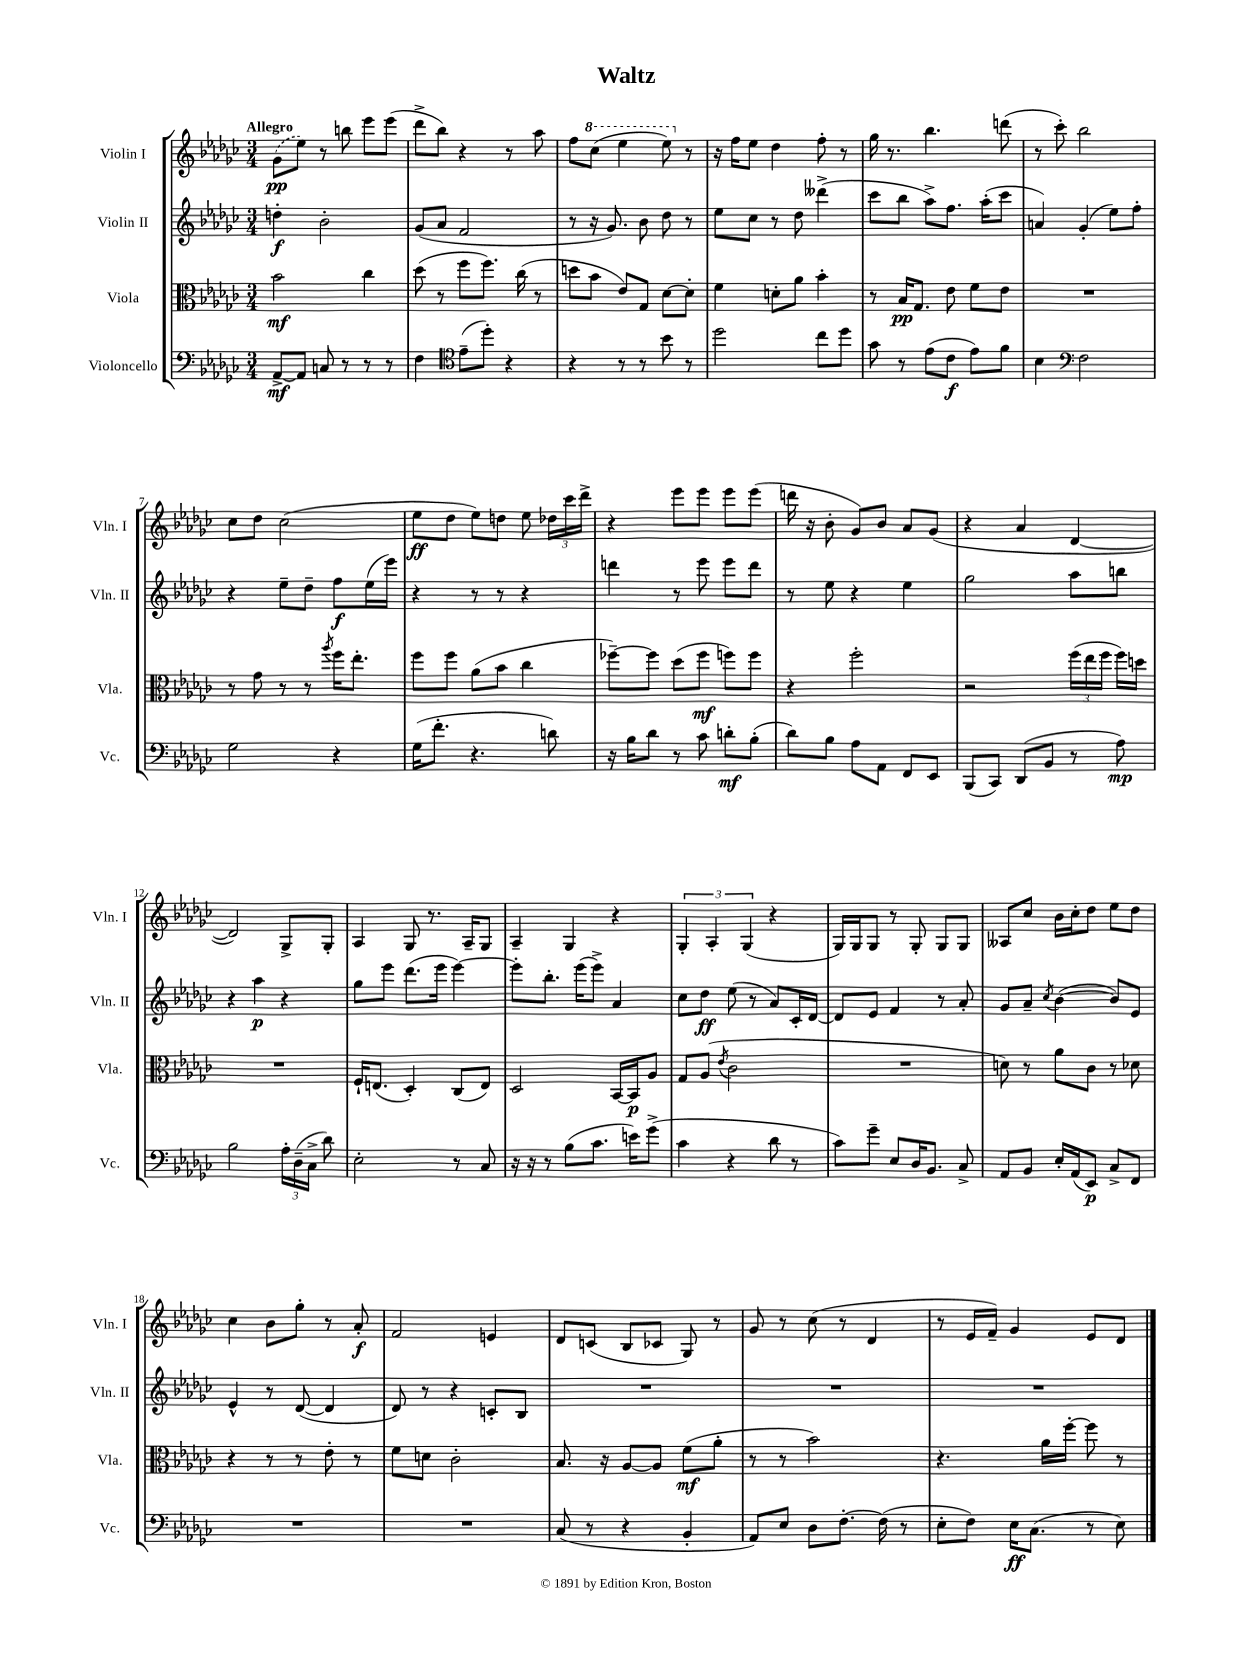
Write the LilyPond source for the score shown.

\header { title = "Waltz" }
<<
\new StaffGroup <<
\new Staff = "s0" \with { instrumentName = "Violin I" shortInstrumentName = "Vln. I" } {
    \clef treble \key ges \major \numericTimeSignature \time 3/4 \tempo "Allegro"
    \autoBeamOff \once \slurDashed ges'8[\pp( ees''8]) r8 b''8 ees'''8[ ees'''8]( |
    des'''8[-> bes''8]) r4 r8 aes''8 |
    f''8[ \ottava #1 ces'''8]( ees'''4 ees'''8) \ottava #0 r8 |
    r16 f''16[ ees''8] des''4 f''8-. r8 |
    ges''16 r8. bes''4. d'''8( |
    r8 ces'''8-.) bes''2 |
    ces''8[ des''8] ces''2( |
    ees''8[\ff des''8] ees''8[) d''8] ees''8 \tuplet 3/2 { des''16[ ces'''16 des'''16]-> } |
    r4 ees'''8[ ees'''8] ees'''8[ ees'''8]( |
    d'''16 r16 bes'8-. ges'8[) bes'8] aes'8[ ges'8]( |
    r4 aes'4 des'4~ |
    des'2) ges8[-> ges8]-. |
    aes4 ges8 r8. aes16[-- ges8] |
    aes4-- ges4 r4 |
    \tuplet 3/2 { ges4-. aes4-. ges4( } r4 |
    ges16[) ges16 ges8] r8 ges8-. ges8[ ges8] |
    aeses8[ ces''8] bes'16[ ces''16-. des''8] ees''8[ des''8] |
    ces''4 bes'8[ ges''8]-. r8 aes'8-.\f |
    f'2 e'4 |
    des'8[ c'8]( bes8[ ces'8] ges8) r8 |
    ges'8 r8 ces''8( r8 des'4 |
    r8 ees'16[ f'16]--) ges'4 ees'8[ des'8] \bar "|." |
}
\new Staff = "s1" \with { instrumentName = "Violin II" shortInstrumentName = "Vln. II" } {
    \clef treble \key ges \major \numericTimeSignature \time 3/4
    \autoBeamOff d''4-.\f bes'2-. |
    ges'8[( aes'8] f'2 |
    r8 r16 ges'8.) bes'8 des''8 r8 |
    ees''8[ ces''8] r8 des''8 deses'''4->( |
    ces'''8[ bes''8] aes''8[->) f''8.] aes''16[-.( ces'''8] |
    a'4) ges'4-.( ees''8[) f''8]-. |
    r4 ees''8[-- des''8]-- f''8[\f ees''16( ees'''16]) |
    r4 r8 r8 r4 |
    d'''4 r8 ees'''8 ees'''8[ d'''8] |
    r8 ees''8 r4 ees''4 |
    ges''2 aes''8[ b''8] |
    r4 aes''4\p r4 |
    ges''8[ ees'''8] des'''8.[( ees'''16] ees'''4~) |
    ees'''8[-. bes''8.]-. ees'''16[( ees'''8]->) aes'4 |
    ces''8[ des''8]\ff ees''8( r8 aes'8[) ces'16-. des'16]~ |
    des'8[ ees'8] f'4 r8 aes'8-. |
    ges'8[ aes'8]-- \acciaccatura { ces''8 } bes'4~( bes'8[) ees'8] |
    ees'4-^ r8 des'8~( des'4 |
    des'8) r8 r4 c'8[-. bes8] |
    R2. |
    R2. |
    R2. \bar "|." |
}
\new Staff = "s2" \with { instrumentName = "Viola" shortInstrumentName = "Vla." } {
    \clef alto \key ges \major \numericTimeSignature \time 3/4
    \autoBeamOff bes'2\mf ces''4 |
    des''8( r8 f''8[ f''8.]) ces''16( r8 |
    d''8[ bes'8] ees'8[) ges8] des'8[~ des'8]-. |
    f'4 d'8[-. aes'8] bes'4-. |
    r8 bes16[\pp ges8.] ees'8 f'8[ ees'8] |
    R2. |
    r8 ges'8 r8 r8 \acciaccatura { aes''8 } f''16[ ees''8.]-. |
    f''8[ f''8] aes'8[( bes'8] ces''4 |
    fes''8[~--) fes''8] des''8[( fes''8]\mf f''8[) f''8] |
    r4 f''2-. |
    r2 \tuplet 3/2 { f''16[( ees''16 f''16] } f''16[) d''16] |
    R2. |
    f16[-! e8.]( des4-.) ces8[( e8]) |
    des2 bes,16[~ bes,16\p aes8] |
    ges8[ aes8]( \acciaccatura { ees'8 } ces'2 |
    R2. |
    d'8) r8 aes'8[ ces'8] r8 des'8 |
    r4 r8 r8 ees'8-. r8 |
    f'8[ d'8] ces'2-. |
    bes8. r16 aes8[~ aes8] f'8[\mf( aes'8]-. |
    r8 r8 bes'2) |
    r4. aes'16[ f''16]~-. f''8 r8 \bar "|." |
}
\new Staff = "s3" \with { instrumentName = "Violoncello" shortInstrumentName = "Vc." } {
    \clef bass \key ges \major \numericTimeSignature \time 3/4
    \autoBeamOff aes,8[~->\mf aes,8] c8 r8 r8 r8 |
    f4 \clef tenor ees'8[--( des''8]-.) r4 |
    r4 r8 r8 bes'8 r8 |
    des''2 ces''8[ des''8] |
    ges'8 r8 ees'8[( ces'8]\f ees'8[) f'8] |
    bes4 \clef bass f2 |
    ges2 r4 |
    ges16[( f'8.]-. r4. d'8) |
    r16 bes16[ des'8] r8 ces'8 d'8[-.\mf bes8]-.( |
    des'8[) bes8] aes8[ aes,8] f,8[ ees,8] |
    bes,,8[( ces,8]) des,8[( bes,8] r8 aes8\mp) |
    bes2 \tuplet 3/2 { aes16[-. des16--( ces16]-> } des'8) |
    ees2-. r8 ces8 |
    r16 r16 r8 bes8[( ces'8.] e'16[) ges'8]->( |
    ces'4 r4 des'8 r8 |
    ces'8[) ges'8]-- ees8[ des16 bes,8.] ces8-> |
    aes,8[ bes,8] ees16[-. aes,16( ees,8]\p) ces8[-> f,8] |
    R2. |
    R2. |
    ces8( r8 r4 bes,4-. |
    aes,8[) ees8] des8[ f8.]~-. f16( r8 |
    ees8[-. f8]) ees16[\ff ces8.]( r8 ees8) \bar "|." |
}
>>
>>
